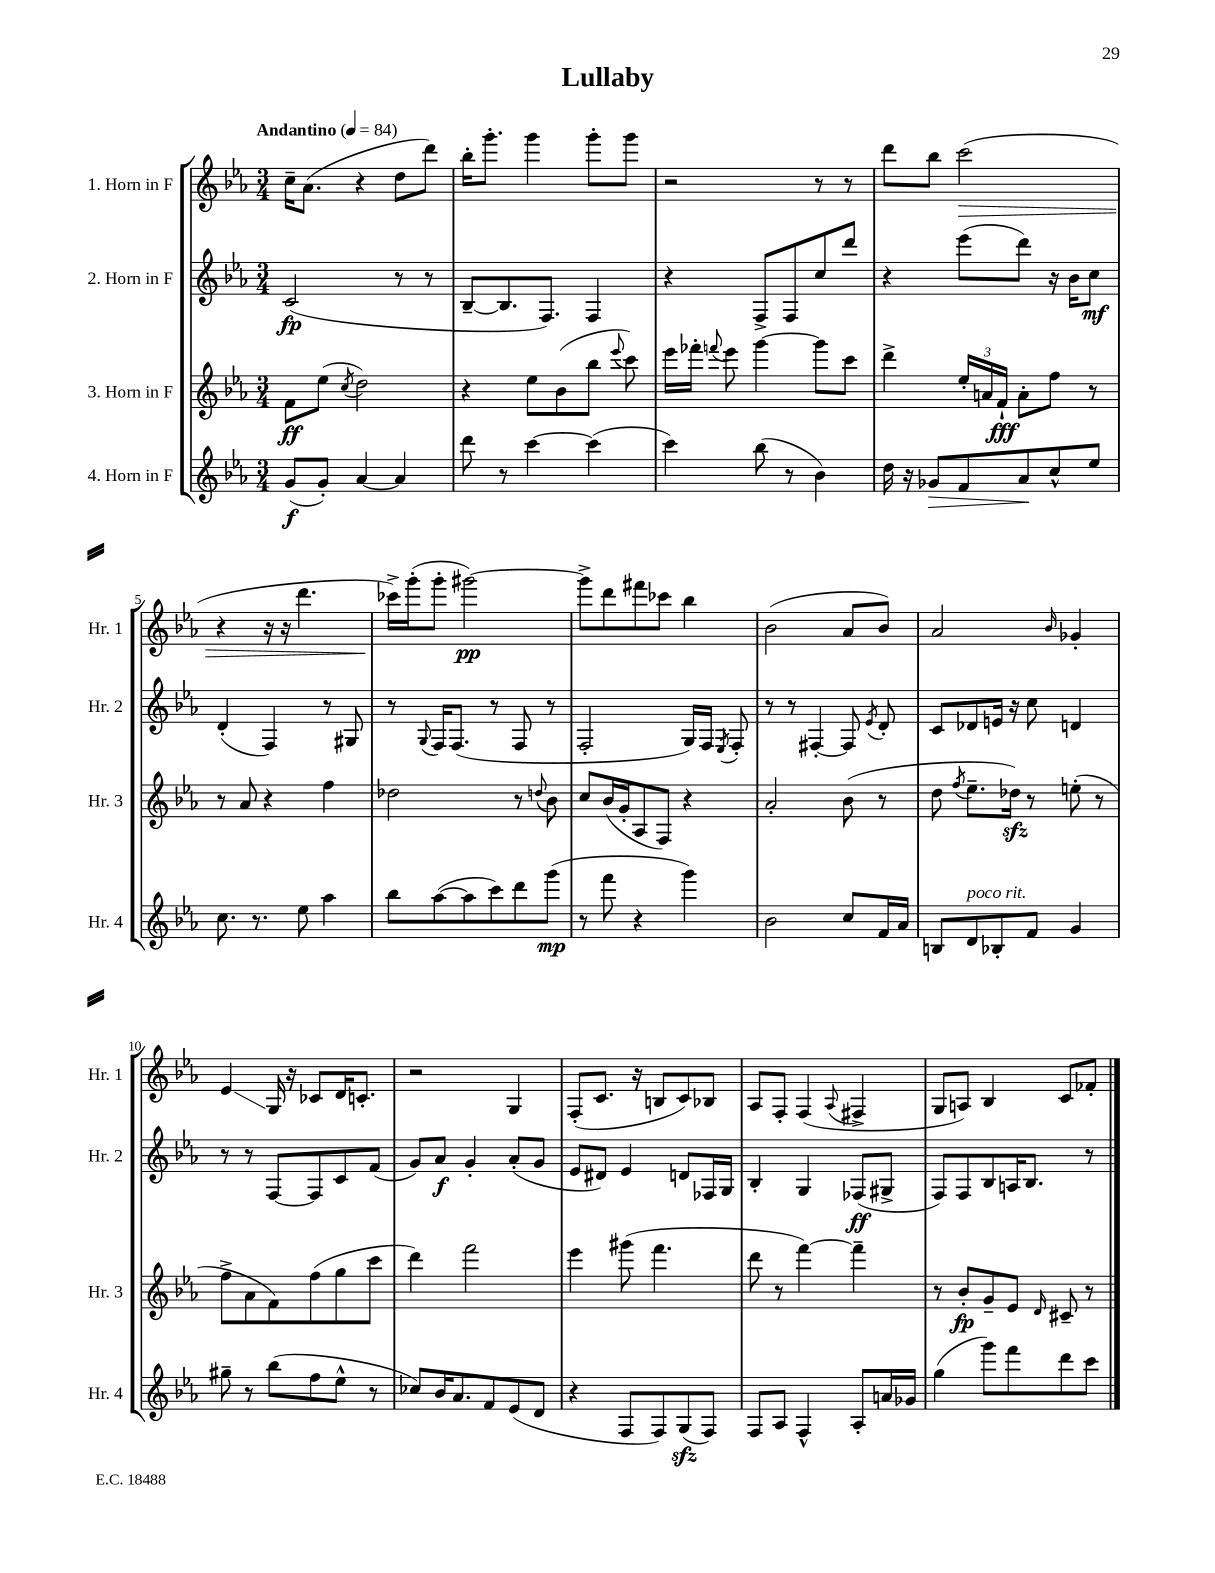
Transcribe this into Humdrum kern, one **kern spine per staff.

**kern	**kern	**kern	**kern
*staff4	*staff3	*staff2	*staff1
*clefG2	*clefG2	*clefG2	*clefG2
*k[b-e-a-]	*k[b-e-a-]	*k[b-e-a-]	*k[b-e-a-]
*M3/4	*M3/4	*M3/4	*M3/4
*MM84	*MM84	*MM84	*MM84
(8g	8f	(2c	16cc~
.	.	.	(8.a-
8g')	(8ee-	.	.
.	8qcc	.	.
[4a-	2dd)	.	4r
4a-]	.	8r	8dd
.	.	8r	8ddd)
=	=	=	=
8ddd	4r	[8B-~	16bb-'
.	.	.	8.ggg'
8r	.	8.B-]	.
[4ccc	8ee-	.	4ggg
.	.	8.F)	.
.	(8b-	.	.
(4ccc]	8bb-	4F	8ggg'
.	8qqeee-	.	.
.	8ccc)	.	8ggg
=	=	=	=
4ccc)	16eee-	4r	2r
.	16fff-'	.	.
.	8qqfff	.	.
.	8eee-	.	.
(8bb-	[4ggg	8F^	.
8r	.	8F	.
4b-)	8ggg]	8cc	8r
.	8ccc	8ddd	8r
=	=	=	=
16dd	4ddd^	4r	8ddd
16r	.	.	.
8g-	.	.	8bb-
8f	24ee-'	(8eee-	(2ccc
.	24a	.	.
.	24f`	.	.
8a-	8a'	8ddd)	.
8cc^^	8ff	16r	.
.	.	16b-	.
8ee-	8r	8cc	.
=	=	=	=
8.cc	8r	(4d'	4r
.	8a-	.	.
8.r	.	.	.
.	4r	4F)	16r
.	.	.	16r
8ee-	.	.	4.ddd
4aa-	4ff	8r	.
.	.	8G#	.
=	=	=	=
8bb-	2dd-	8r	16ccc-^)
.	.	.	(16ggg'
.	.	8qqG	.
([8aa-	.	16F	8ggg'
.	.	(8.F	.
8aa-]	.	.	[2ggg#)
8ccc)	.	8r	.
8ddd	8r	8F	.
.	8qqdd	.	.
(8ggg	8b-	8r	.
=	=	=	=
8r	8cc	2F'	8ggg#^]
8fff	(16b-	.	8ddd
.	16g'	.	.
4r	8A-	.	8fff#
.	8F)	.	8ccc-
4ggg)	4r	16G)	4bb-
.	.	16F	.
.	.	8qE-	.
.	.	8F'	.
=	=	=	=
2b-	2a-'	8r	(2b-
.	.	8r	.
.	.	[4F#'	.
8cc	(8b-	8F#]	8a-
.	.	8qe-	.
16f	8r	8d'	8b-)
16a-	.	.	.
=	=	=	=
8B	8dd	8c	2a-
.	8qff	.	.
8d	8.ee-~	8d-	.
8B-'	.	16e	.
.	16dd-)	16r	.
8f	8r	8cc	.
.	.	.	16qqb-
4g	(8ee'	4d	4g-'
.	8r	.	.
=	=	=	=
8gg#~	8ff^	8r	4e-
8r	8a-	8r	.
(8bb-	8f)	[8F	16G
.	.	.	16r
8ff	(8ff	8F]	8c-
8ee-^^	8gg	8c	16d
.	.	.	8.c'
8r	8ccc	(8f	.
=	=	=	=
8cc-)	4ddd)	8g)	2r
16b-	.	8a-	.
8.a-	.	.	.
.	2fff	4g'	.
8f	.	.	.
(8e-	.	(8a-'	4G
8d	.	8g	.
=	=	=	=
4r	4eee-	8e-	(8F'
.	.	8d#)	8.c
8F	(8ggg#	4e-	.
.	.	.	16r
8F)	4.fff	.	8B
(8G	.	8d	8c)
8F)	.	16F-	8B-
.	.	16G	.
=	=	=	=
8F	8ddd	4B-'	8A-
8A-	8r	.	8F'
4F^^	[4fff)	4G	(4F
.	.	.	8qqA-
8A-'	4fff~]	(8F-	4F#^
16a	.	8G#^	.
16g-	.	.	.
=	=	=	=
(4gg	8r	8F)	8G
.	8b-'	8F	8A)
8ggg)	8g~	8B-	4B-
8fff	8e-	16A	.
.	.	8.B-	.
.	16qqd	.	.
8ddd	8c#~	.	8c
8ccc	8r	8r	8f-'
==	==	==	==
*-	*-	*-	*-
